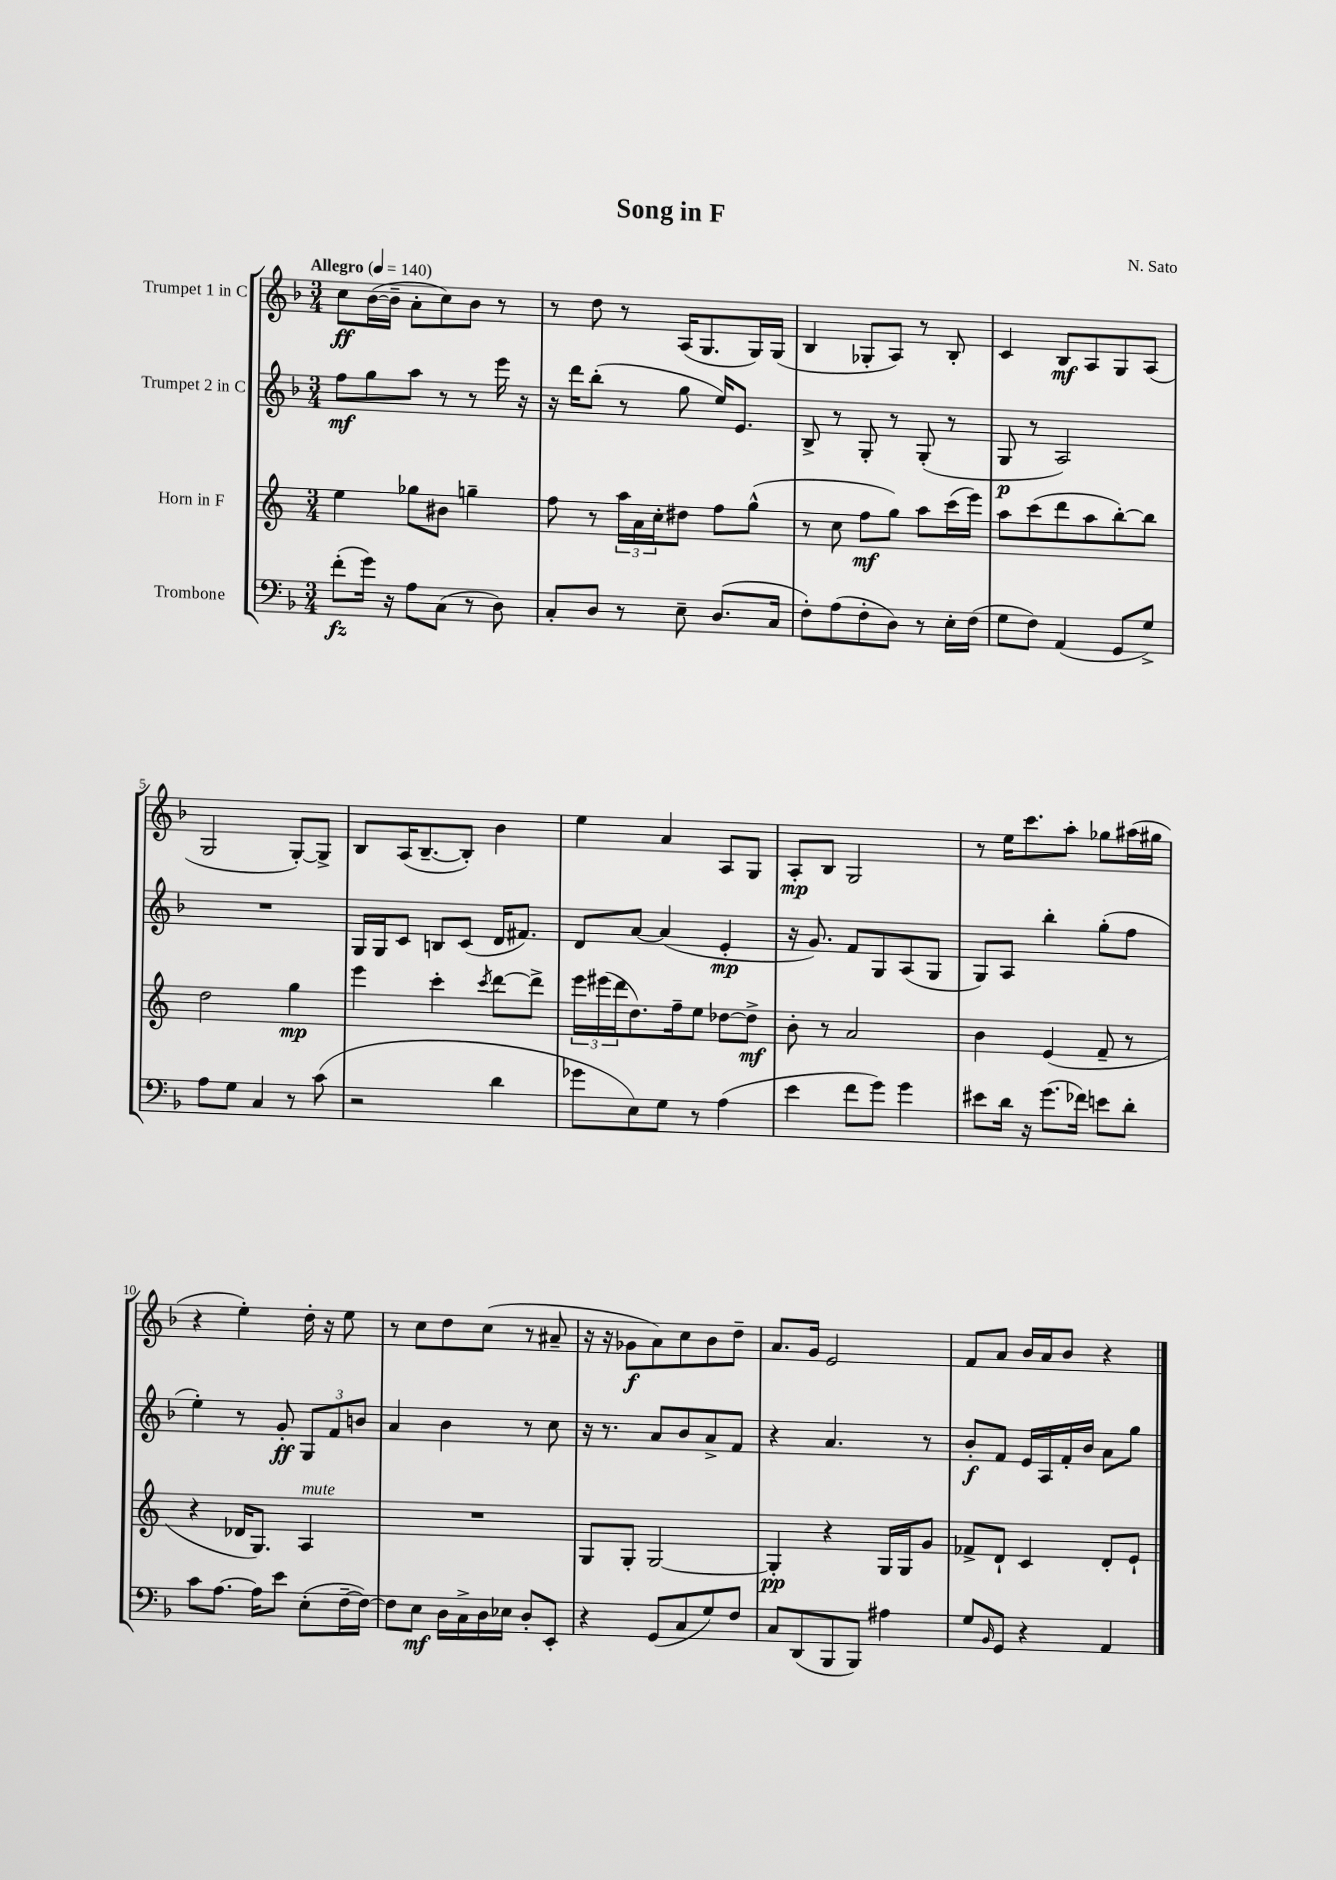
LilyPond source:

\header { title = "Song in F" composer = "N. Sato" }
<<
\new StaffGroup <<
\new Staff = "s0" \with { instrumentName = "Trumpet 1 in C" } {
    \clef treble \key f \major \numericTimeSignature \time 3/4 \tempo "Allegro" 4 = 140
    c''8\ff bes'16~( bes'16-- a'8-. c''8) bes'8 r8 |
    r8 d''8 r8 a16( g8. g16) g16( |
    bes4 ges8-. a8) r8 bes8-. |
    c'4 bes8\mf a8 g8 a8( |
    g2 g8~-.) g8-> |
    bes8 a16( bes8.~-- bes8-.) bes'4 |
    e''4 a'4 a8 g8 |
    a8-.\mp bes8 g2 |
    r8 e''16 c'''8. a''8-. ges''8 ais''16( gis''16 |
    r4 e''4-.) d''16-. r16 e''8 |
    r8 c''8 d''8 c''8( r8 ais'8-- |
    r16 r16 ges'8\f a'8) c''8 bes'8 d''8-- |
    a'8. g'16 e'2 |
    f'8 a'8 bes'16 a'16 bes'8 r4 \bar "|." |
}
\new Staff = "s1" \with { instrumentName = "Trumpet 2 in C" } {
    \clef treble \key f \major \numericTimeSignature \time 3/4
    f''8\mf g''8 a''8 r8 r8 e'''16 r16 |
    r16 d'''16 bes''8-.( r8 g''8 e''16) e'8. |
    bes8-> r8 g8-. r8 g8-.( r8 |
    g8\p r8 a2) |
    R2. |
    g16 g16 c'8 b8 c'8( d'16 fis'8.) |
    d'8 a'8~ a'4( e'4-.\mp |
    r16 g'8.) f'8 g8 a8( g8 |
    g8) a8 bes''4-. g''8-.( f''8 |
    e''4-.) r8 g'8-.\ff \tuplet 3/2 { g8 f'8 b'8 } |
    a'4 bes'4 r8 c''8 |
    r16 r8. a'8 bes'8 a'8-> f'8 |
    r4 a'4. r8 |
    bes'8-.\f f'8 e'16 a16 f'16-. bes'16 a'8 g''8 \bar "|." |
}
\new Staff = "s2" \with { instrumentName = "Horn in F" } {
    \clef treble \key c \major \numericTimeSignature \time 3/4
    e''4 ges''8 bis'8 g''4-- |
    f''8 r8 \tuplet 3/2 { a''16 a'16 c''16-. } dis''8 f''8 g''8-^( |
    r8 c''8 f''8\mf g''8) a''8 c'''16( e'''16) |
    a''8 c'''8( d'''8 a''8 b''8~-.) b''8 |
    d''2 g''4\mp |
    e'''4 c'''4-. \acciaccatura { c'''8 } d'''8~ d'''8-> |
    \tuplet 3/2 { e'''16 eis'''16( d'''16 } d''8.) f''16-- e''8 des''8~ des''8->\mf |
    b'8-. r8 a'2 |
    b'4 e'4( f'8-- r8 |
    r4 des'16 g8.) a4^\markup { \italic "mute" } |
    R2. |
    g8 g8-. g2~ |
    g4-.\pp r4 g16 g16 g'8 |
    fes'8-> d'8-! c'4 d'8-. e'8-! \bar "|." |
}
\new Staff = "s3" \with { instrumentName = "Trombone" } {
    \clef bass \key f \major \numericTimeSignature \time 3/4
    f'8-.\fz( g'16) r16 a8 c8( r8 d8) |
    c8-. d8 r8 e8-- d8.( c16 |
    f8-.) a8( f8-. d8) r8 e16-. f16( |
    g8 f8) a,4( g,8 g8->) |
    a8 g8 c4 r8 c'8( |
    r2 d'4 |
    ges'8 e8) g8 r8 a4( |
    e'4 f'8 g'8) g'4 |
    eis'8 d'16 r16 g'8.( fes'16) e'8 d'8-. |
    c'8 a8.~ a16 e'8 e8-.( f16~-- f16~) |
    f8 e8\mf d16 c16-> d16 ees16 d8-. e,8-. |
    r4 g,8( c8 g8) f8 |
    c8 d,8( bes,,8 bes,,8) ais4 |
    g8 \grace { bes,16 } g,8 r4 a,4 \bar "|." |
}
>>
>>
